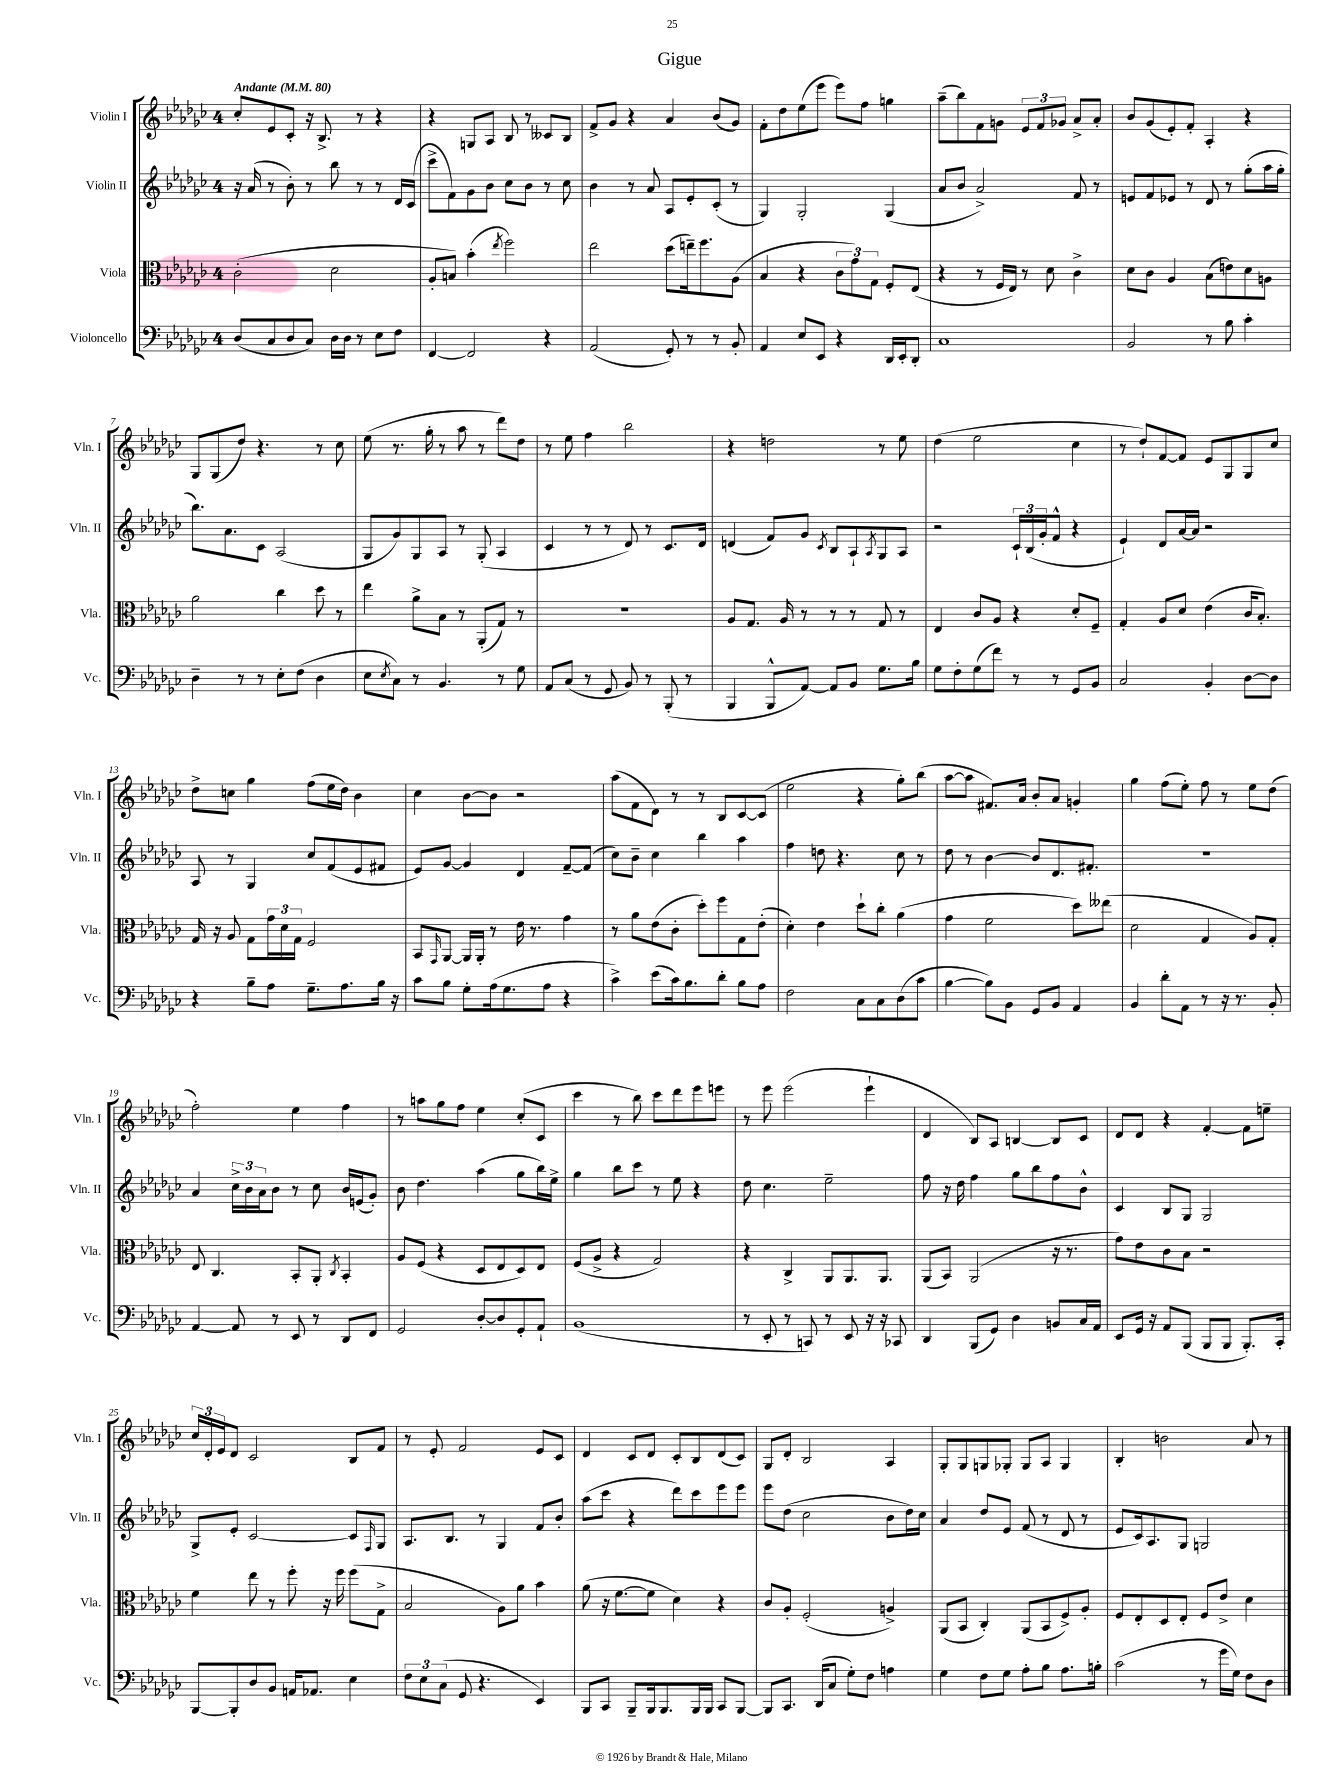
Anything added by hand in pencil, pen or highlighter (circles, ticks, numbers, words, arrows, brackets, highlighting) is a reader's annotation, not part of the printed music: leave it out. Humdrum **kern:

**kern	**kern	**kern	**kern
*staff4	*staff3	*staff2	*staff1
*clefF4	*clefC3	*clefG2	*clefG2
*k[b-e-a-d-g-c-]	*k[b-e-a-d-g-c-]	*k[b-e-a-d-g-c-]	*k[b-e-a-d-g-c-]
*M4/4	*M4/4	*M4/4	*M4/4
*MM80	*MM80	*MM80	*MM80
(8D-/L	(2c-'\	16r	8cc-'/L
.	.	(16a-/	.
8C-/	.	8r	8e-/
8D-/	.	8b-'\)	8c-'/J
8C-/J)	.	8r	16r
.	.	.	8.B-^/
16D-\LL	2d-\	8bb-\	.
16D-\JJ	.	.	.
8r	.	8r	8r
8E-\L	.	8r	4r
8F\J	.	16d-/LL	.
.	.	(16c-/JJ	.
=	=	=	=
[4FF/	8A-'/L	8ccc-^\L	4r
.	8B/J)	8f\)	.
2FF/]	(4b-'\	8g-\	8G/L
.	.	8b-\J	8A-/J
.	8qee-/	.	.
.	2ff\)	8cc-\L	8B-/
.	.	8b-\J	8r
4r	.	8r	8c--/L
.	.	8cc-\	8B-/J
=	=	=	=
(2AA-/	2ee-\	4b-\	8f^/L
.	.	.	8g-/J
.	.	8r	4r
.	.	8a-/	.
8GG-'/)	(8dd-\L	8A-/L	4a-/
8r	16ee~\k)	8e-'/	.
.	8.ff\	.	.
8r	.	(8c-'/J	(8b-/L
8BB-'/	(8A-\J	8r	8g-/J)
=	=	=	=
4AA-/	4B-/	4G-/)	8f'\L
.	.	.	8dd-\
8E-/L	4r	2G-'/	(8ee-\
8EE-/J	.	.	8eee-\J
4r	12c-\L	.	8eee-\L)
.	12g-\)	.	.
.	.	.	8ff\J
.	12G-\J	.	.
16DD-/LL	8F'/L	(4G-/	4gg\
16EE-'/J	.	.	.
8DD-'/J	(8E-/J	.	.
=	=	=	=
1C-	4r	8a-/L	(8aa-~\L
.	.	8b-/J	8bb-\)
.	8r	2a-^/)	8f\
.	16F/LL	.	8g\J
.	16E-/JJ)	.	.
.	8r	.	12e-/L
.	.	.	12f/
.	8d-\	.	.
.	.	.	12g-/J
.	4c-^\	8f/	8a-^/L
.	.	8r	8a-'/J
=	=	=	=
2BB-/	8d-\L	8e/L	8b-/L
.	8c-\J	8f/	(8g-/
.	4A-/	8e-/J	8e-'/)
.	.	8r	8f'/J
8r	(8B-\L	8d-/	4A-'/
8B-\	8e\)	8r	.
4c-'\	8d-\	(8gg-'\L	4r
.	8A\J	16aa-\L	.
.	.	16gg-'\JJ	.
=	=	=	=
4D-~\	2a-\	8.bb-\L)	8G-/L
.	.	.	(8G-/
.	.	8.a-\	.
8r	.	.	8dd-/J)
8r	.	8c-\J	4.r
8E-'\L	4cc-\	(2A-/	.
(8F\J	.	.	.
4D-\	8dd-\	.	8r
.	8r	.	8cc-\
=	=	=	=
8E-\L	4ee-\	8G-/L	(8ee-\
8qE-/	.	.	.
8C-\J)	.	8g-/)	8.r
8r	8a-^\L	8G-/	.
.	.	.	16gg-'\
4.BB-/	8B-\J	8A-/J	8r
.	8r	8r	8aa-\
.	(8AA-'/L	(8G-'/	8r
8r	8G-/J)	4A-/	8ddd-\L)
8G-\	8r	.	8dd-\J
=	=	=	=
8AA-/L	1r	4c-/	8r
(8C-/J	.	.	8ee-\
8r	.	8r	4ff\
8GG-/	.	8r	.
8BB-/)	.	8d-/)	2bb-\
8r	.	8r	.
(8BBB-'/	.	8.c-/L	.
8r	.	.	.
.	.	16d-/Jk	.
=	=	=	=
4BBB-/	8A-/L	(4d/	4r
.	8.G-/J	.	.
8BBB-^^/L	.	8f/L)	2dd\
.	16A-/	.	.
[8AA-/J)	8r	8g-/J	.
.	.	8qc-/	.
8AA-/]L	8r	8B-/L	.
8BB-/J	8r	8A-`/	.
.	.	8qA-/	.
8.G-\L	8G-/	8G-/	8r
.	8r	8A-/J	8ee-\
16B-\Jk	.	.	.
=	=	=	=
8G-\L	4E-/	2r	(4dd-\
8F'\	.	.	.
(8G-\	8c-/L	.	2ee-\
8f\J)	8A-/J	.	.
8r	4r	24c-`/LL	.
.	.	(24B-/	.
.	.	24g-'/J	.
8r	.	8f^^/J	.
8GG-/L	8d-'/L	4r	4cc-\
8BB-/J	8F~/J	.	.
=	=	=	=
2C-/	4G-'/	4e-`/)	8r
.	.	.	8dd-`/L)
.	8A-/L	8d-/L	[8f/
.	8d-/J	[16a-/L	8f/]J
.	.	16a-/]JJ	.
4BB-'/	(4e-\	2r	8e-/L
.	.	.	8G-/
[8D-\L	16c-/LK	.	8G-/
.	8.B-'/J)	.	.
8D-\]J	.	.	8cc-/J
=	=	=	=
4r	16G-/	8A-/	8dd-^\L
.	16r	.	.
.	8A-/	8r	8cc\J
8B-~\L	8G-\L	4G-/	4gg-\
8A-\J	24g-\L	.	.
.	24d-\	.	.
.	24G-\JJ	.	.
8.G-~\L	2F/	8cc-/L	(8ff\L
.	.	(8f/	16ee-\L
8.A-\	.	.	16dd-\JJ)
.	.	8e-/	4b-\
16B-\Jk	.	8f#/J	.
16r	.	.	.
=	=	=	=
8c-\L	8BB-/L	8e-/L)	4cc-\
.	16qqGG-/	.	.
8B-\J	[8AA-/J	[8g-/J	.
8G-'\L	16AA-/]LL	4g-/]	[8b-\L
.	16AA-'/JJ	.	.
(16A-\k	8r	.	8b-\]J
8.G-\	.	.	.
.	16e-\	4d-/	2r
.	8.r	.	.
8A-\J	.	.	.
4r	4g-\	[8f~/L	.
.	.	(8f/]J	.
=	=	=	=
4c-^\)	8r	8cc-\L)	(8aa-\L
.	8a-\L	8b-~\J	8f\
(8e-\L	(8e-\	4cc-\	8d-\J)
16c-\k)	8c-'\J	.	8r
8.B-\	.	.	.
.	8dd-'\L)	4bb-\	8r
8d-'\J	8ff\	.	8B-/L
8B-\L	8G-\	4aa-\	[8c-/
8A-\J	(8e-'\J	.	(8c-/]J
=	=	=	=
2F\	4d-'\)	4ff\	2ee-\
.	4e-\	8dd\	.
.	.	4.r	.
8C-\L	8dd-`\L	.	4r
8C-\	8cc-'\J	.	.
(8D-\	(4a-\	8cc-\	8gg-'\L)
8c-\J	.	8r	(8bb-\J
=	=	=	=
[4B-\	4g-\	8dd-\	[8aa-\L
.	.	8r	8aa-\]J
8B-\]L)	2f\	[4b-\	8.f#/L)
8BB-\J	.	.	.
.	.	.	16a-/Jk
8GG-/L	.	8b-/]L	8b-'/L
8BB-/J	.	8.d-/	8a-/J
4AA-/	8dd-\L)	.	4g'/
.	.	8.f#'/J	.
.	(8ee--\J	.	.
=	=	=	=
4BB-/	2d-\	1r	4gg-\
8d-'\L	.	.	(8ff\L
8AA-\J	.	.	8ee-'\J)
8r	4G-/	.	8ff\
16r	.	.	8r
8.r	.	.	.
.	8A-/L)	.	8ee-\L
8BB-'/	8G-'/J	.	(8dd-\J
=	=	=	=
[4AA-/	8E-/	4a-/	2ff'\)
.	4.C-/	.	.
8AA-/]	.	24cc-^\LL	.
.	.	24b-\	.
.	.	24a-\J	.
8r	.	8b-\J	.
8EE-/	8BB-'/L	8r	4ee-\
8r	8AA-'/J	8cc-\	.
.	8qC-/	.	.
8DD-/L	4BB-'/	16b-/LL	4ff\
.	.	(16e/J	.
8FF/J	.	8g-'/J)	.
=	=	=	=
2GG-/	8A-/L	8b-\	8r
.	(8F/J	4.dd-\	8aa\L
.	4r	.	8gg-\
.	.	.	8ff\J
[8D-'/L	8D-/L	(4aa-\	4ee-\
8D-/]	8E-/	.	.
8GG-'/	8D-/)	8gg-\L	(8cc-'/L
8AA-`/J	8E-/J	16bb-\L)	8c-/J
.	.	16ee-^\JJ	.
=	=	=	=
(1BB-	(8F/L	4gg-\	4ccc-\
.	8A-^/J	.	.
.	4r	8bb-\L	8r
.	.	8ccc-\J	8bb-\)
.	2G-/)	8r	8ccc-\L
.	.	8ee-\	8ddd-\
.	.	4r	8eee-\
.	.	.	8eee\J
=	=	=	=
8r	4r	8dd-\	8r
8EE-'/	.	4.cc-\	8eee-\
8r	4C-^/	.	(2eee-\
8CC/)	.	.	.
8r	8AA-/L	2ee-~\	.
8EE-/	8.AA-/	.	.
16r	.	.	4eee-`\
16r	8.AA-/J	.	.
8CC-/	.	.	.
=	=	=	=
4DD-/	(8AA-/L	8ff\	4d-/
.	8BB-/J)	16r	.
.	.	16dd-\	.
(8BBB-/L	(2AA-/	4ff\	8B-/L)
8GG-/J)	.	.	8A-/J
4D-\	.	8gg-\L	[4B/
.	.	8bb-\	.
8BB/L	16r	8ff\	8B/]L
.	8.r	.	.
16C-/L	.	8b-^^\J	8c-/J
16AA-/JJ	.	.	.
=	=	=	=
8EE-/L	8g-\L)	4c-/	8d-/L
16GG-/Jk	8e-\	.	8d-/J
16r	.	.	.
8AA-/L	8c-\	8B-/L	4r
(8BBB-/J	8B-\J	8G-/J	.
8BBB-/L	2r	2G-/	[4f'/
8BBB-/J	.	.	.
8.BBB-'/L)	.	.	8f\]L
.	.	.	8ee~\J
16CC-'/Jk	.	.	.
=	=	=	=
[8BBB-/L	4f\	8G-^/L	24cc-/LL
.	.	.	24d-'/
.	.	.	24e-/J
8BBB-'/]	.	8e-'/J	8d-/J
8D-/	8ee-\	[2c-/	2c-/
8BB-/J	8r	.	.
16AA/LK	8ff'\	.	.
8.AA-/J	.	.	.
.	16r	.	.
.	16ff\	.	.
4E-\	(8ff\L	8c-/]L	8B-/L
.	.	16qqF/	.
.	8G-^\J	8G-/J	8f/J
=	=	=	=
12F\L	2B-/	8.A-/L	8r
12E-\	.	.	.
.	.	.	8e-'/
(12C-\J	.	.	.
.	.	8.B-/J	.
8GG-/	.	.	2f/
4.r	.	8r	.
.	8A-\L)	4G-/	.
.	8a-\J	.	.
4EE-/)	4b-\	8f/L	8e-/L
.	.	8b-'/J	8c-/J
=	=	=	=
8BBB-/L	(8a-\	(8aa-\L	4d-/
8CC-/J	16r	8ccc-\J	.
.	[8.f\L	.	.
8BBB-~/L	.	4r	8c-/L
16BBB-/k	8f\]J	.	8d-/J
8.BBB-/	.	.	.
.	4d-\)	8ddd-\L)	8c-'/L
16BBB-/L	.	8ccc-\	8B-/
16BBB-/JJ	.	.	.
8CC-/L	4r	8eee-\	(8d-/
[8BBB-/J	.	8eee-\J	8c-/J)
=	=	=	=
8BBB-/]L	8c-/L	8eee-\L	8G-/L
8.CC-/J	8A-'/J	(8dd-\J	8d-'/J
.	(2F'/	2cc-\	2B-/
(16DD-/LK	.	.	.
8C-/J	.	.	.
8G-'\L)	.	.	.
8F\J	.	.	.
4A\	4A^/)	8b-\L	4A-/
.	.	16dd-\L)	.
.	.	16cc-\JJ	.
=	=	=	=
4G-\	(8AA-/L	4a-/	8G-'/L
.	8BB-/J	.	8G-/
8F\L	4C-'/)	8dd-/L	8G/
8G-\J	.	8e-/J	8G-'/J
8A-'\L	(8AA-/L	(8f/	8G-/L
8B-\J	8BB-/	8r	8A-/J
8.A-\L	8F^/)	8d-/	4G-/
.	8A-'/J	8r	.
16B'\Jk	.	.	.
=	=	=	=
(2c-\	8F/L	8e-/L	4B-'/
.	8E-'/	16c-/k)	.
.	.	8.A-/	.
.	8D-/	.	2b\
.	8E-'/J	8G-/J	.
8r	8F/L	2G/	.
16g-\LL	8e-^/J	.	.
16G-\JJ)	.	.	.
8F\L	4d-\	.	8a-/
8D-\J	.	.	8r
==	==	==	==
*-	*-	*-	*-
